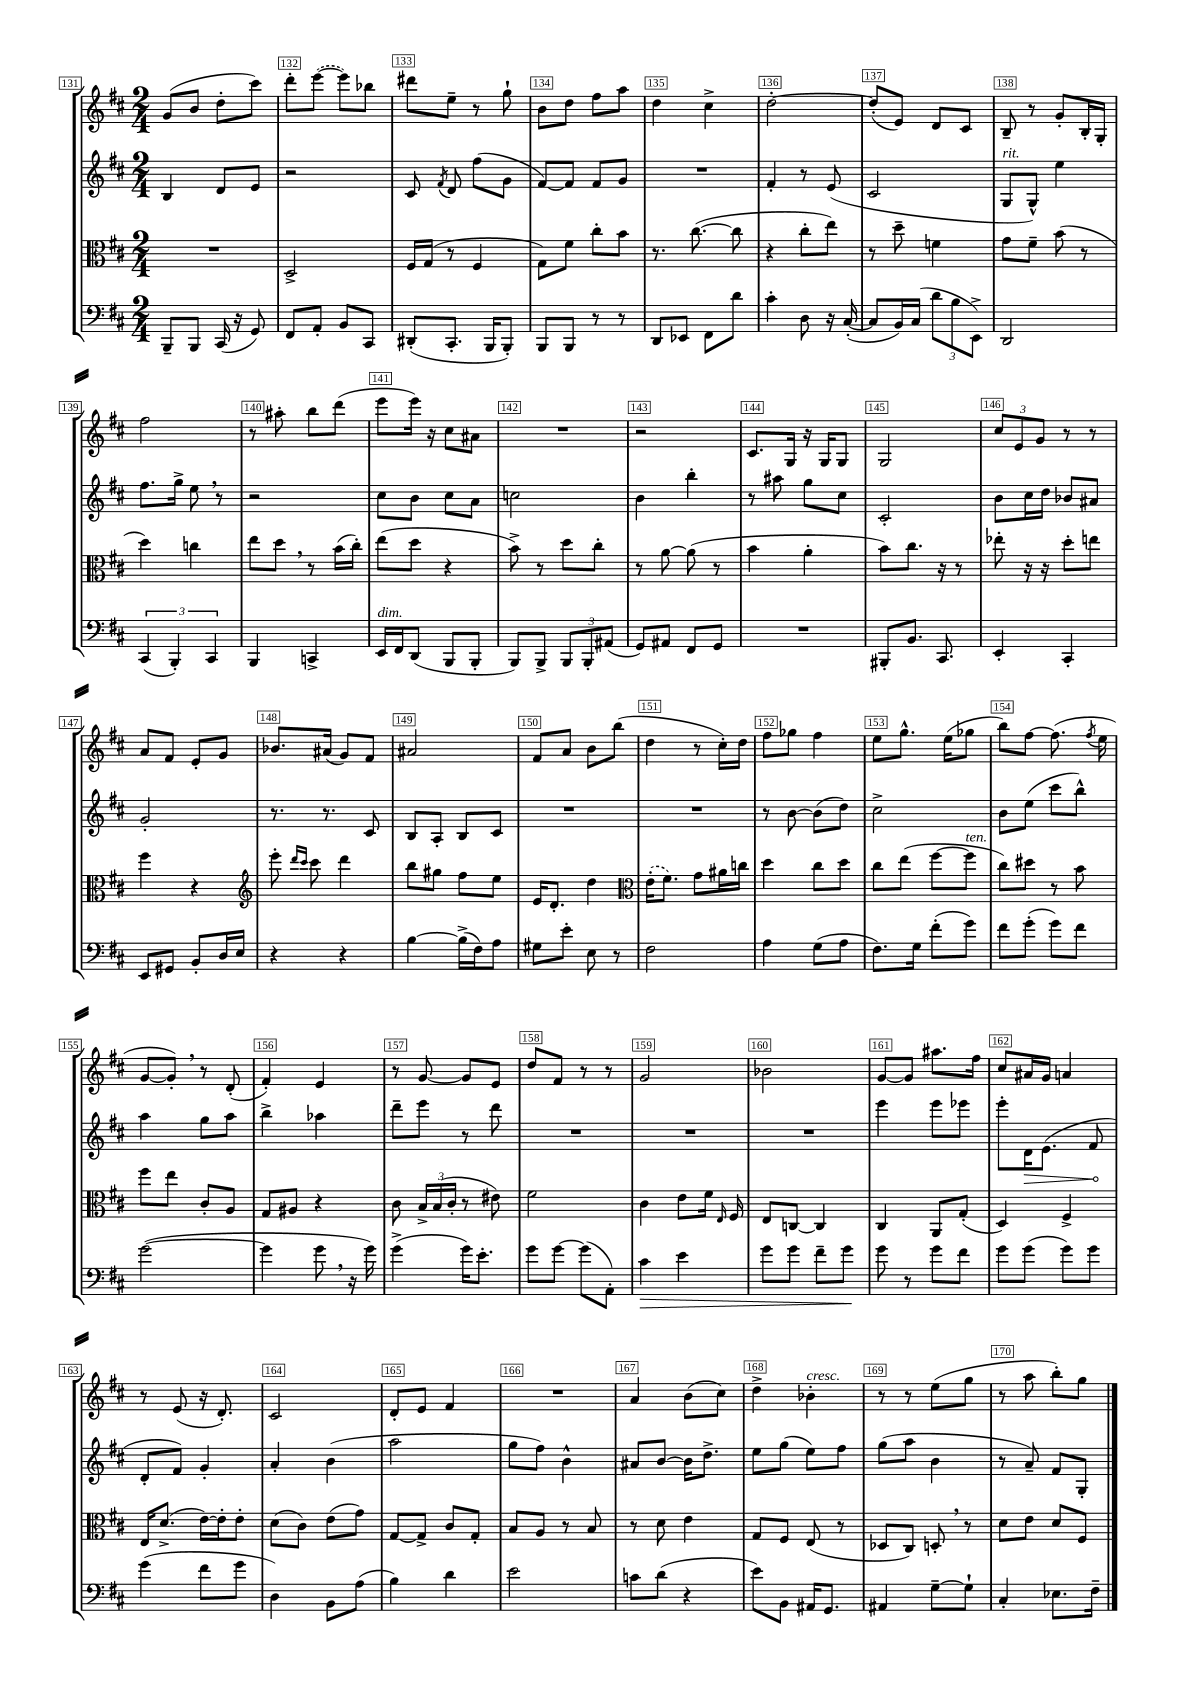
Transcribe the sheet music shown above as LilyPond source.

<<
\new StaffGroup <<
\new Staff = "s0" {
    \clef treble \key d \major \numericTimeSignature \time 2/4
    \autoBeamOff g'8[( b'8] d''8[-. cis'''8]) |
    d'''8[-. \once \slurDashed e'''8]~( e'''8[) bes''8] |
    dis'''8[ e''8]-- r8 g''8-! |
    b'8[ d''8] fis''8[ a''8] |
    d''4 cis''4-> |
    d''2~-. |
    d''8[-.( e'8]) d'8[ cis'8] |
    b8-- r8 g'8[-. b16-. g16]-. |
    fis''2 |
    r8 ais''8-. b''8[ d'''8]( |
    e'''8[ e'''16]) r16 cis''8[ ais'8] |
    R2 |
    r2 |
    cis'8.[ g16] r16 g16[ g8] |
    g2 |
    \tuplet 3/2 { cis''8[ e'8 g'8] } r8 r8 |
    a'8[ fis'8] e'8[-. g'8] |
    bes'8.[ ais'16]( g'8[) fis'8] |
    ais'2 |
    fis'8[ a'8] b'8[ b''8]( |
    d''4 r8 cis''16[-.) d''16] |
    fis''8[ ges''8] fis''4 |
    e''8[ g''8.]-^ e''16[( ges''8] |
    b''8[) fis''8]~ fis''8.( \acciaccatura { fis''8 } e''16 |
    g'8[~ g'8]-.) \breathe r8 d'8-.( |
    fis'4-.) e'4 |
    r8 g'8~ g'8[ e'8] |
    d''8[ fis'8] r8 r8 |
    g'2 |
    bes'2 |
    g'8[~ g'8] ais''8.[ fis''16] |
    cis''8[ ais'16 g'16] a'4 |
    r8 e'8( r16 d'8.-.) |
    cis'2 |
    d'8[-. e'8] fis'4 |
    R2 |
    a'4 b'8[( cis''8]) |
    d''4-> bes'4-.^\markup { \italic "cresc." } |
    r8 r8 e''8[( g''8] |
    r8 a''8 b''8[-.) g''8] \bar "|." |
}
\new Staff = "s1" {
    \clef treble \key d \major \numericTimeSignature \time 2/4
    \autoBeamOff b4 d'8[ e'8] |
    r2 |
    cis'8 \acciaccatura { fis'8 } d'8 fis''8[( g'8] |
    fis'8[~) fis'8] fis'8[ g'8] |
    R2 |
    fis'4-. r8 e'8( |
    cis'2 |
    g8[^\markup { \italic "rit." } g8]-^) e''4 |
    fis''8.[ g''16]-> e''8 \breathe r8 |
    r2 |
    cis''8[ b'8] cis''8[ a'8] |
    c''2 |
    b'4 b''4-. |
    r8 ais''8 g''8[ cis''8] |
    cis'2-. |
    b'8[ cis''16 d''16] bes'8[ ais'8] |
    g'2-. |
    r8. r8. cis'8 |
    b8[ a8]-. b8[ cis'8] |
    R2 |
    R2 |
    r8 b'8~ b'8[( d''8]) |
    cis''2-> |
    b'8[ e''8]( cis'''8[ b''8]-^) |
    a''4 g''8[ a''8] |
    b''4-> aes''4 |
    d'''8[-- e'''8] r8 d'''8 |
    R2 |
    R2 |
    R2 |
    e'''4 e'''8[ ees'''8] |
    e'''8[-. \once \override Hairpin.circled-tip = ##t d'16\> e'8.]( fis'8\! |
    d'8[-. fis'8]) g'4-. |
    a'4-. b'4( |
    a''2 |
    g''8[ fis''8]) b'4-^ |
    ais'8[ b'8]~ b'16[ d''8.]-> |
    e''8[ g''8]( e''8[) fis''8] |
    g''8[( a''8] b'4 |
    r8 a'8--) fis'8[ g8]-. \bar "|." |
}
\new Staff = "s2" {
    \clef alto \key d \major \numericTimeSignature \time 2/4
    \autoBeamOff R2 |
    d2-> |
    fis16[ g16]( r8 fis4 |
    g8[) fis'8] cis''8[-. b'8] |
    r8. cis''8.~( cis''8 |
    r4 cis''8[-. e''8]) |
    r8 d''8-- f'4 |
    g'8[ fis'8]-- b'8( r8 |
    d''4) c''4 |
    e''8[ d''8] \breathe r8 b'16[( cis''16]-.) |
    e''8[( d''8] r4 |
    b'8->) r8 d''8[ cis''8]-. |
    r8 a'8~ a'8( r8 |
    b'4 a'4-. |
    b'8[) cis''8.] r16 r8 |
    ees''8-. r16 r16 d''8[-. e''8] |
    fis''4 r4 |
    \clef treble e'''8-. \grace { d'''16[ cis'''16] } cis'''8 d'''4 |
    b''8[ gis''8] fis''8[ e''8] |
    e'16[ d'8.]-. d''4 |
    \clef alto \once \slurDashed e'16[-.( fis'8.]) g'8[ ais'16 c''16] |
    d''4 cis''8[ d''8] |
    cis''8[ e''8]( fis''8[~ fis''8]^\markup { \italic "ten." } |
    cis''8[) dis''8] r8 b'8 |
    fis''8[ e''8] cis'8[-. a8] |
    g8[ ais8] r4 |
    cis'8 \tuplet 3/2 { b16[-> b16( cis'16]-. } r8 eis'8) |
    fis'2 |
    cis'4 e'8[ fis'16] \grace { e16 } fis16 |
    e8[ c8]~ c4 |
    cis4 a,8[ g8]-.( |
    d4) fis4-> |
    e16[ d'8.]->( e'16[~) e'16-. e'8]-. |
    d'8[( cis'8]) e'8[( g'8]) |
    g8[~ g8]-> cis'8[ g8]-. |
    b8[ a8] r8 b8 |
    r8 d'8 e'4 |
    g8[ fis8] e8( r8 |
    des8[ cis8]) d8-. \breathe r8 |
    d'8[ e'8] d'8[ fis8] \bar "|." |
}
\new Staff = "s3" {
    \clef bass \key d \major \numericTimeSignature \time 2/4
    \autoBeamOff b,,8[-- b,,8] cis,16( r16 g,8) |
    fis,8[ a,8]-. b,8[ cis,8] |
    dis,8[-.( cis,8.]-. b,,16[ b,,8]-.) |
    b,,8[ b,,8] r8 r8 |
    d,8[ ees,8] fis,8[ d'8] |
    cis'4-. d8 r16 cis16~-.( |
    cis8[ b,16) cis16]( \tuplet 3/2 { d'8[ b8 e,8]->) } |
    d,2 |
    \tuplet 3/2 { cis,4( b,,4-.) cis,4 } |
    b,,4 c,4-> |
    e,16[^\markup { \italic "dim." } fis,16 d,8]( b,,8[ b,,8]-. |
    b,,8[) b,,8]-> \tuplet 3/2 { b,,8[ b,,8-. ais,8]( } |
    g,8[) ais,8] fis,8[ g,8] |
    R2 |
    bis,,8[-. b,8.] cis,8. |
    e,4-. cis,4-. |
    e,8[ gis,8] b,8[-. d16 e16] |
    r4 r4 |
    b4~ b16[->( fis16) a8] |
    gis8[ e'8]-. e8 r8 |
    fis2 |
    a4 g8[( a8] |
    fis8.[) g16] fis'8[-.( g'8]) |
    fis'8[ g'8]-.( g'8[) fis'8] |
    g'2~( |
    g'4 g'8 \breathe r16 g'16) |
    g'4->( g'16[) e'8.]-. |
    g'8[ g'8]~ g'8[( a,8]-.) |
    cis'4\> e'4 |
    g'8[ g'8] fis'8[-- g'8]\! |
    g'8 r8 g'8[ fis'8] |
    g'8[ g'8]( g'8[) g'8] |
    g'4( fis'8[ g'8] |
    d4) b,8[ a8]( |
    b4) d'4 |
    e'2 |
    c'8[ d'8]( r4 |
    e'8[) b,8] ais,16[ g,8.] |
    ais,4 g8[~-- g8]-! |
    cis4-. ees8.[ fis16]-- \bar "|." |
}
>>
>>
\layout { \context { \Score currentBarNumber = #131 \override BarNumber.break-visibility = ##(#f #t #t) barNumberVisibility = #all-bar-numbers-visible \override BarNumber.stencil = #(make-stencil-boxer 0.1 0.3 ly:text-interface::print) } }
